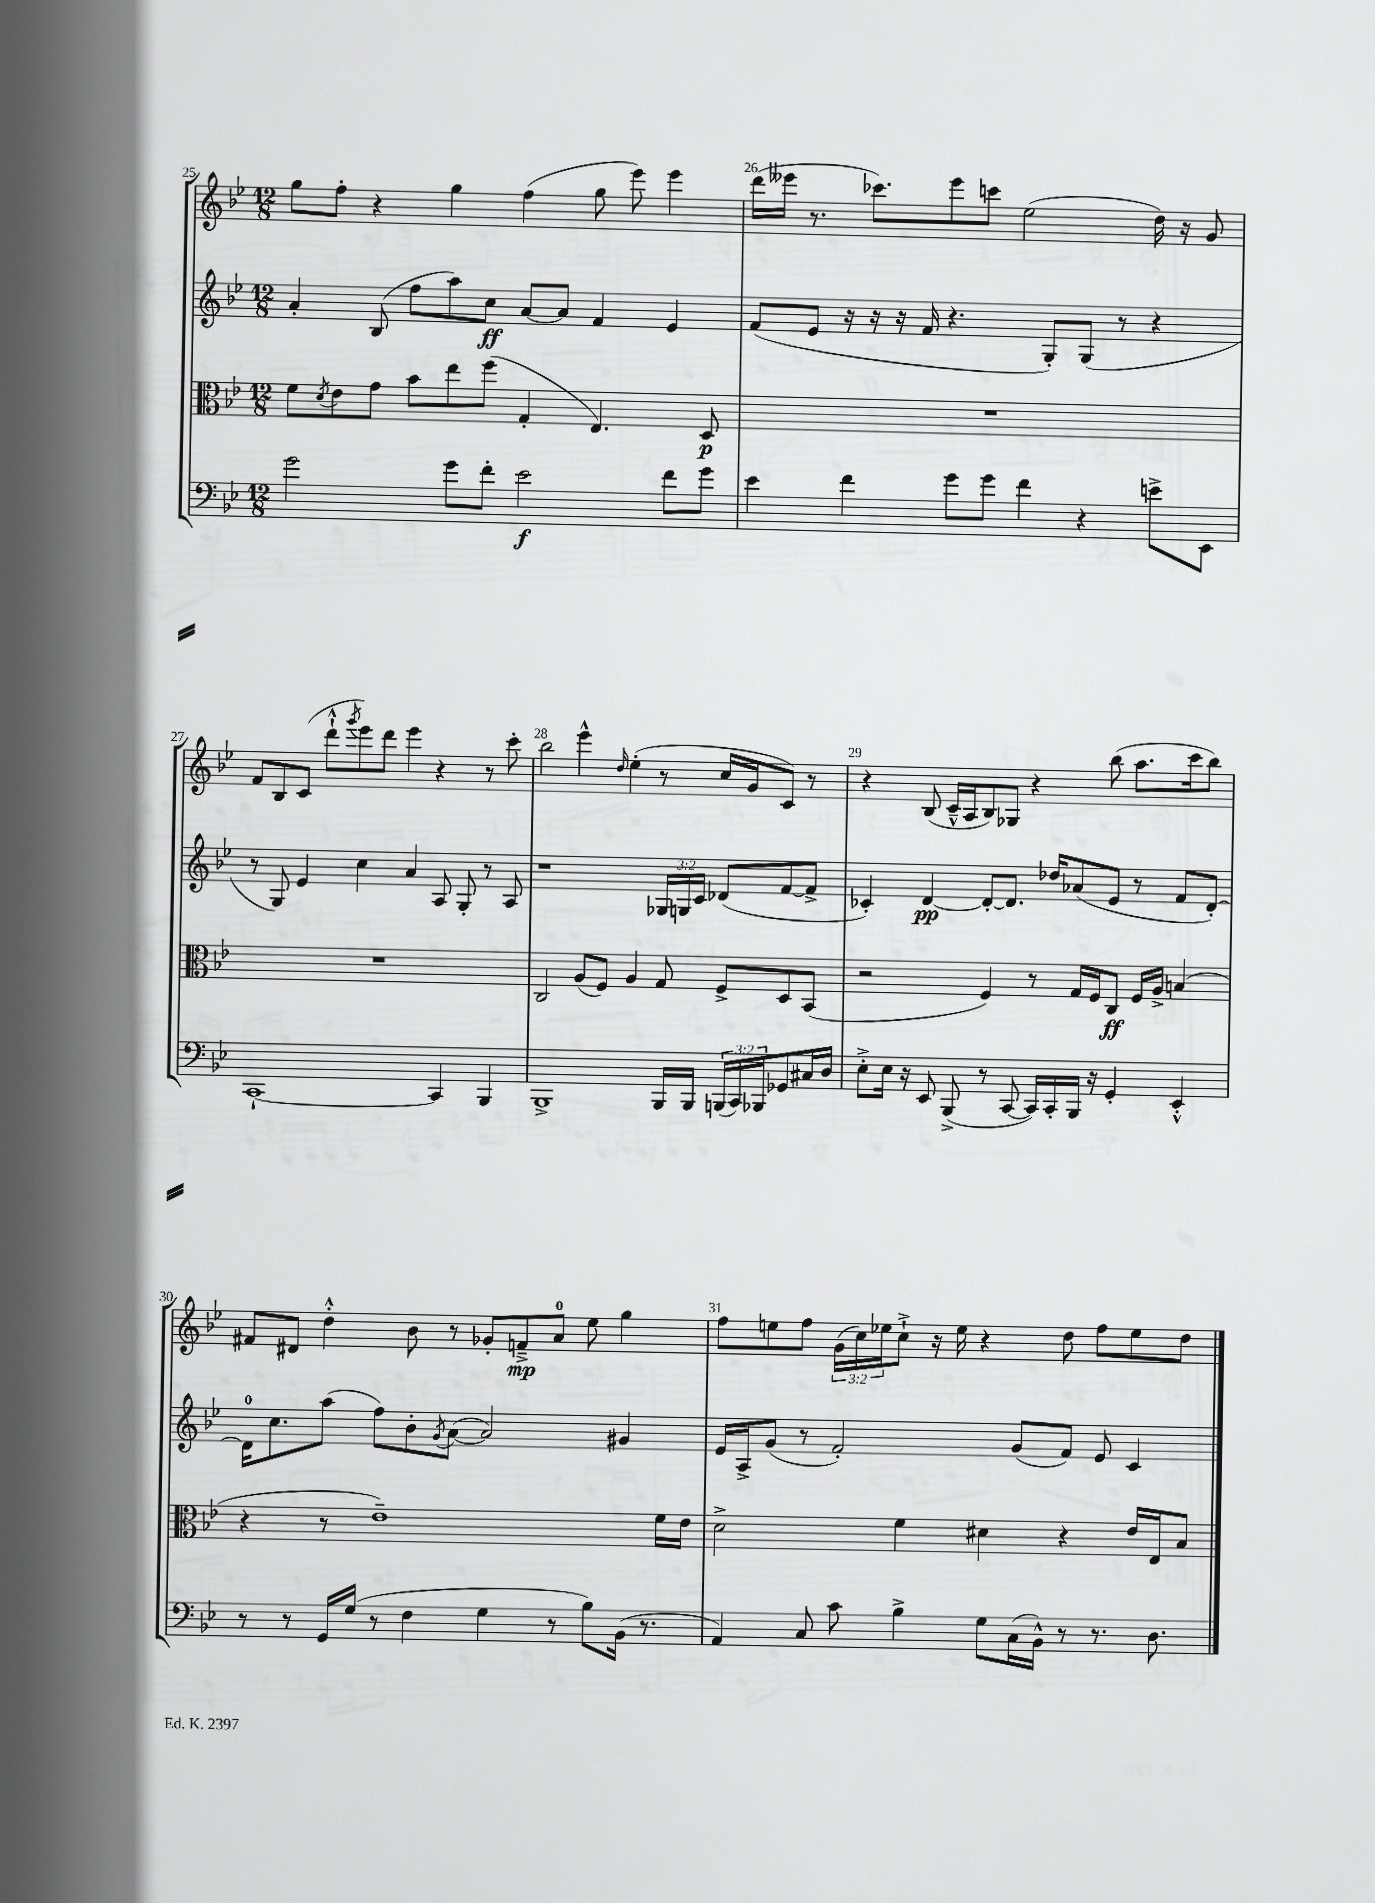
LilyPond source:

<<
\new StaffGroup <<
\new Staff = "s0" {
    \clef treble \key bes \major \numericTimeSignature \time 12/8 \override Staff.TupletNumber.text = #tuplet-number::calc-fraction-text
    g''8 f''8-. r4 g''4 f''4( g''8 ees'''8) ees'''4 |
    d'''16( eeses'''16 r8. ces'''8.) eeses'''8 c'''8 ees''2( d''16) r16 g'8 |
    f'8 bes8 c'8( d'''8-!-^ \acciaccatura { g'''8 } ees'''8) d'''8 ees'''4 r4 r8 c'''8-. |
    bes''2 ees'''4-^ \grace { d''16 } ees''4-.( r8 c''16 g'16 c'8) r8 |
    r4 bes8( c'16---^ a16 bes8) ges8 r4 bes''8( a''8. c'''16 bes''8) |
    fis'8 dis'8 d''4-.-^ bes'8 r8 ges'8-. f'8--->\mp a'8-0 ees''8 g''4 |
    f''8 e''8 f''8 \tuplet 3/2 { g'16( c''16) ees''16 } c''8-!-> r16 ees''16 r4 d''8 f''8 ees''8 d''8 \bar "|." |
}
\new Staff = "s1" {
    \clef treble \key bes \major \numericTimeSignature \time 12/8 \override Staff.TupletNumber.text = #tuplet-number::calc-fraction-text
    a'4-. bes8( f''8 a''8) c''8\ff a'8~ a'8 f'4 ees'4 |
    f'8( ees'8 r16 r16 r16 f'16 r4. g8-.) g8( r8 r4 |
    r8 g8) ees'4 c''4 a'4 a8 g8-. r8 a8 |
    r1 \tuplet 3/2 { ges16 g16 c'16 } des'8( f'8~ f'8-> |
    ces'4-.) d'4~\pp d'8~-. d'8. des''16 aes'8( ees'8 r8 f'8 d'8~-.) |
    d'16-0 c''8. a''8( f''8) bes'8-. \acciaccatura { g'8 } a'8~( a'2) gis'4 |
    ees'16 a16-> g'8( r8 f'2-.) g'8( f'8) ees'8 c'4 \bar "|." |
}
\new Staff = "s2" {
    \clef alto \key bes \major \numericTimeSignature \time 12/8
    f'8 \acciaccatura { d'8 } ees'8 g'8 bes'8 ees''8 f''8( g4-. ees4.) d8\p |
    R1. |
    R1. |
    c2 a8( f8) a4 g8 f8-> d8 bes,8( |
    r2 f4) r8 g16 f16 c8\ff f16 a16-> b4( |
    r4 r8 ees'1--) f'16 ees'16 |
    d'2-> f'4 dis'4 r4 ees'16 ees16 bes8 \bar "|." |
}
\new Staff = "s3" {
    \clef bass \key bes \major \numericTimeSignature \time 12/8 \override Staff.TupletNumber.text = #tuplet-number::calc-fraction-text
    g'2 g'8 f'8-. ees'2\f f'8 g'8 |
    ees'4 f'4 g'8 g'8 f'4 r4 e'8-> ees,8 |
    c,1~-! c,4 bes,,4 |
    bes,,1-> bes,,16 bes,,16 \tuplet 3/2 { b,,16( c,16) bes,,16 } ges,8 cis16 d16 |
    ees8-.-> ees16 r16 ees,8 bes,,8->( r8 c,8~ c,16) c,16-. bes,,16 r16 g,4-. ees,4-.-^ |
    r8 r8 g,16 g16( r8 f4 g4 r8 bes8) bes,16( r8. |
    a,4) c8 c'8 bes4-> g8 c16( bes,16-^) r8 r8. d8. \bar "|." |
}
>>
>>
\layout { \context { \Score currentBarNumber = #25 \override BarNumber.break-visibility = ##(#f #t #t) barNumberVisibility = #all-bar-numbers-visible } }
